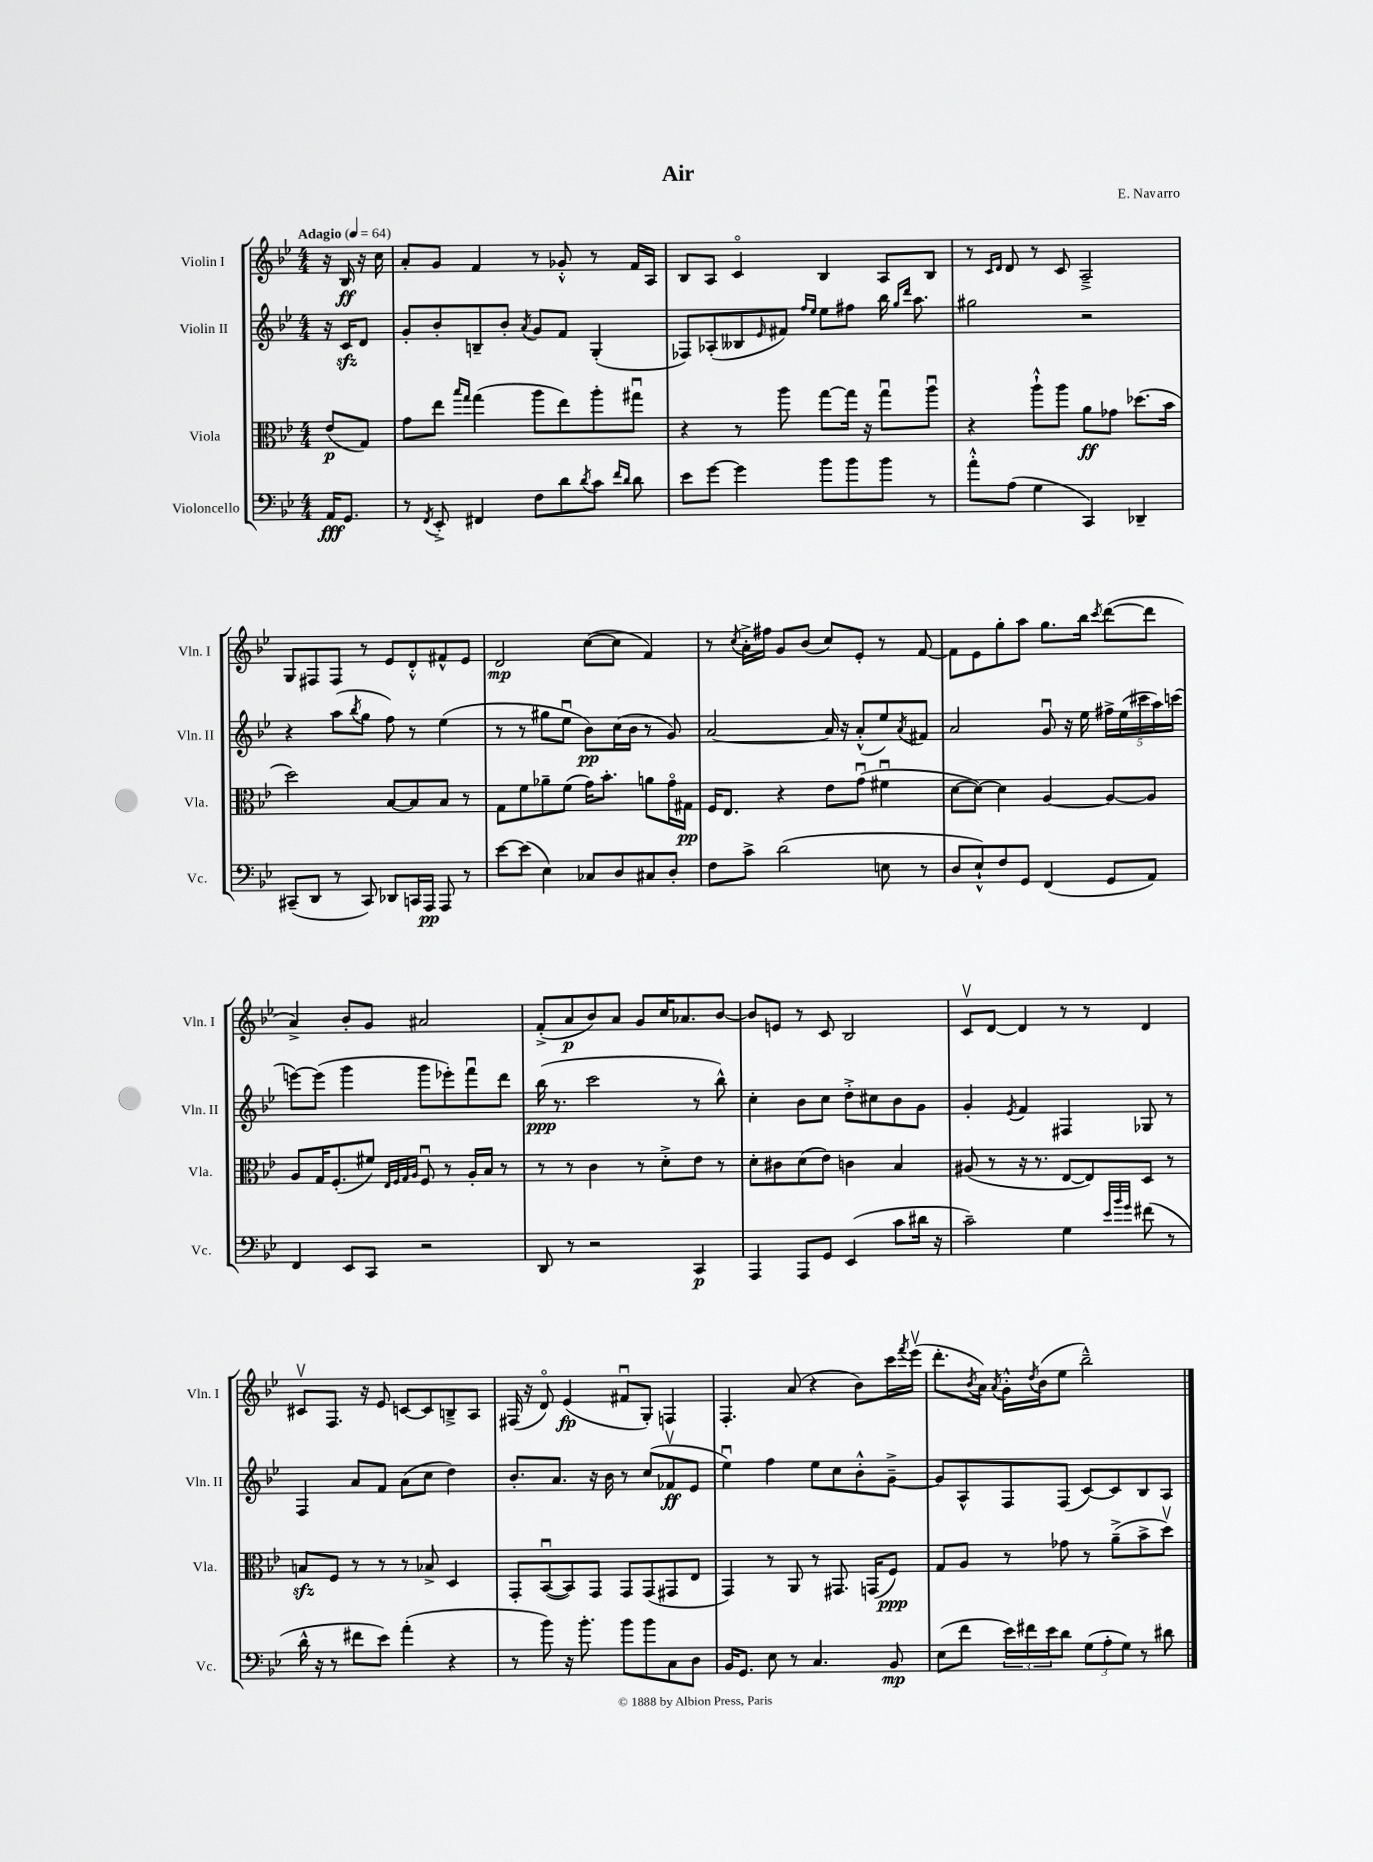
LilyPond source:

\header { title = "Air" composer = "E. Navarro" }
<<
\new StaffGroup <<
\new Staff = "s0" \with { instrumentName = "Violin I" shortInstrumentName = "Vln. I" } {
    \clef treble \key bes \major \numericTimeSignature \time 4/4 \partial 4 \tempo "Adagio" 4 = 64
    r16 bes16\ff r16 c''16 |
    a'8-. g'8 f'4 r8 ges'8-.-^ r8 f'16 a16 |
    bes8 a8 c'4\flageolet bes4 a8 bes8 |
    r8 \grace { c'16 d'16 } d'8 r8 c'8 a2---> |
    g8 fis8 fis8 r8 ees'8 d'8-.-^ fis'8-^ ees'8 |
    d'2\mp c''8~( c''8 f'4) |
    r8 \acciaccatura { c''8 } a'16-.-> fis''16 g'8 bes'8( c''8) ees'8-. r8 f'8~ |
    f'8 ees'8 g''8-. a''8 g''8. bes''16 \acciaccatura { c'''8 } d'''8~( d'''8 |
    a'4->) bes'8-. g'8 ais'2 |
    f'8-.->( a'8\p bes'8) a'8 g'8 c''16 aes'8. bes'8~ |
    bes'8 e'8 r8 c'8 bes2 |
    c'8\upbow d'8~ d'4 r8 r8 d'4 |
    cis'8\upbow f8. r16 ees'8 c'8~ c'8 b8---> a8 |
    fis16( r16 d'8\flageolet) ees'4\fp( fis'8\downbow g8-.) f4 |
    f4.-. a'8( r4 bes'8) c'''16 \acciaccatura { f'''8 } ees'''16\upbow( |
    d'''8.-. \acciaccatura { bes'8 } a'16) \acciaccatura { a'8 } g'16-.-^ \acciaccatura { d''8 } bes'16( ees''8 bes''2---^) \bar "|." |
}
\new Staff = "s1" \with { instrumentName = "Violin II" shortInstrumentName = "Vln. II" } {
    \clef treble \key bes \major \numericTimeSignature \time 4/4 \partial 4
    r16 c'16\sfz d'8 |
    g'8-. bes'8-. b8-- bes'8-. \acciaccatura { a'8 } g'8 f'8 g4-.( |
    fes8) aes8-.( beses8 \grace { ees'16 } fis'8) \grace { f''16 ees''16 } ees''8 fis''8 bes''16 \grace { g''16 d'''16 } a''8. |
    gis''2 r2 |
    r4 a''8( \acciaccatura { bes''8 } g''8 f''8) r8 ees''4( |
    r8 r8 gis''8 ees''8\downbow bes'8\pp) c''16( bes'16 r8 g'8) |
    a'2~ a'16 r16 a'8-.-^( ees''8) \acciaccatura { a'8 } fis'8 |
    a'2 g'8\downbow r16 ees''16 \tuplet 5/4 { fis''16-> ees''16( cis'''16 a''16) c'''16( } |
    e'''8~) e'''8( g'''4 g'''8 ees'''8-.) f'''8\downbow d'''8 |
    bes''16\ppp( r8. c'''2 r8 bes''8-^) |
    c''4-. bes'8 c''8 d''8-.-> cis''8 bes'8 g'8 |
    g'4-. \acciaccatura { ees'8 } f'4 fis4 ges8 r8 |
    f4 a'8 f'8 a'8( c''8 d''4) |
    bes'8.-. a'8. r16 bes'16 r8 c''8( fes'8\upbow\ff ees'8 |
    ees''4\downbow) f''4 ees''8 c''8 bes'8-.-^ g'8~---> |
    g'8 a8-^ f8 f8( c'8~) c'8 bes8 a8 \bar "|." |
}
\new Staff = "s2" \with { instrumentName = "Viola" shortInstrumentName = "Vla." } {
    \clef alto \key bes \major \numericTimeSignature \time 4/4 \partial 4
    ees'8\p( g8) |
    g'8 ees''8 \grace { bes''16 g''16 } g''4( a''8 ees''8) a''8-. gis''8\downbow |
    r4 r8 a''8 g''8~ g''16 r16 g''8\downbow a''8\downbow |
    r4 a''8-!-^ a''8 a'8\ff ges'8 des''8.( bes'16 |
    d''2) bes8~ bes8 bes8 r8 |
    g8 f'8 aes'8-- f'8( g'16) bes'8.-. a'8 g'16\flageolet gis16\pp |
    f16 ees8. r4 ees'8 g'8\downbow( fis'4\downbow |
    d'8~ d'8~) d'4 a4~ a8~ a8 |
    a8 g16 f8.-.( fis'8) \grace { ees32 f32 g32 a32 } f8\downbow r8 a16-. bes16 r8 |
    r8 r8 c'4 r8 d'8-.-> ees'8 r8 |
    d'8-. cis'8 d'8( ees'8) c'4 bes4 |
    ais8( r8 r16 r8. ees8~ ees8) d8 r8 |
    b8\sfz f8 r8 r8 r8 bes8-> d4 |
    g,8-. bes,8~\downbow( bes,8) g,8 g,8 g,8( gis,8 ees8 |
    g,4) r8 a,8 r8 gis,8. g,16( f8\ppp) |
    g8 a8 r8 ges'8 r8 a'8--->( bes'8-> d''8\upbow) \bar "|." |
}
\new Staff = "s3" \with { instrumentName = "Violoncello" shortInstrumentName = "Vc." } {
    \clef bass \key bes \major \numericTimeSignature \time 4/4 \partial 4
    a,16\fff g,8. |
    r8 \acciaccatura { f,8 } ees,8-.-> fis,4 f8 d'8 \acciaccatura { d'8 } c'8 \grace { f'16 d'16 } d'8 |
    ees'8 g'8~ g'4 bes'8 bes'8 bes'8 r8 |
    a'8-.-^ a8( g4 c,4) des,4-- |
    cis,8--( d,8 r8 cis,8) des,8 c,16 a,,16\pp a,,8 r8 |
    ees'8~ ees'8( ees4) ces8 d8 cis8 d8-. |
    f8 c'8-> d'2( e8 r8 |
    d8 ees8-!-^) f8 g,8 f,4( g,8 a,8) |
    f,4 ees,8 c,8 r2 |
    d,8 r8 r2 c,4\p |
    a,,4 a,,8 g,8 ees,4( c'8 dis'16 r16 |
    c'2--) g4 \grace { ees'32 bes'32 g'32 } fis'8( r8 |
    d'16-^ r16 r8 fis'8 ees'8) a'4-.( r4 |
    r8 bes'8) r16 bes'8.-. bes'8 bes'8 c8 d8 |
    bes,16 g,8. ees8 r8 c4. bes,8\mp |
    ees8( f'8 \tuplet 3/2 { ees'16) fis'16 ees'16 } d'8 \tuplet 3/2 { g8( a8-. g8) } r8 dis'8 \bar "|." |
}
>>
>>
\layout { \context { \Score \remove "Bar_number_engraver" } }
